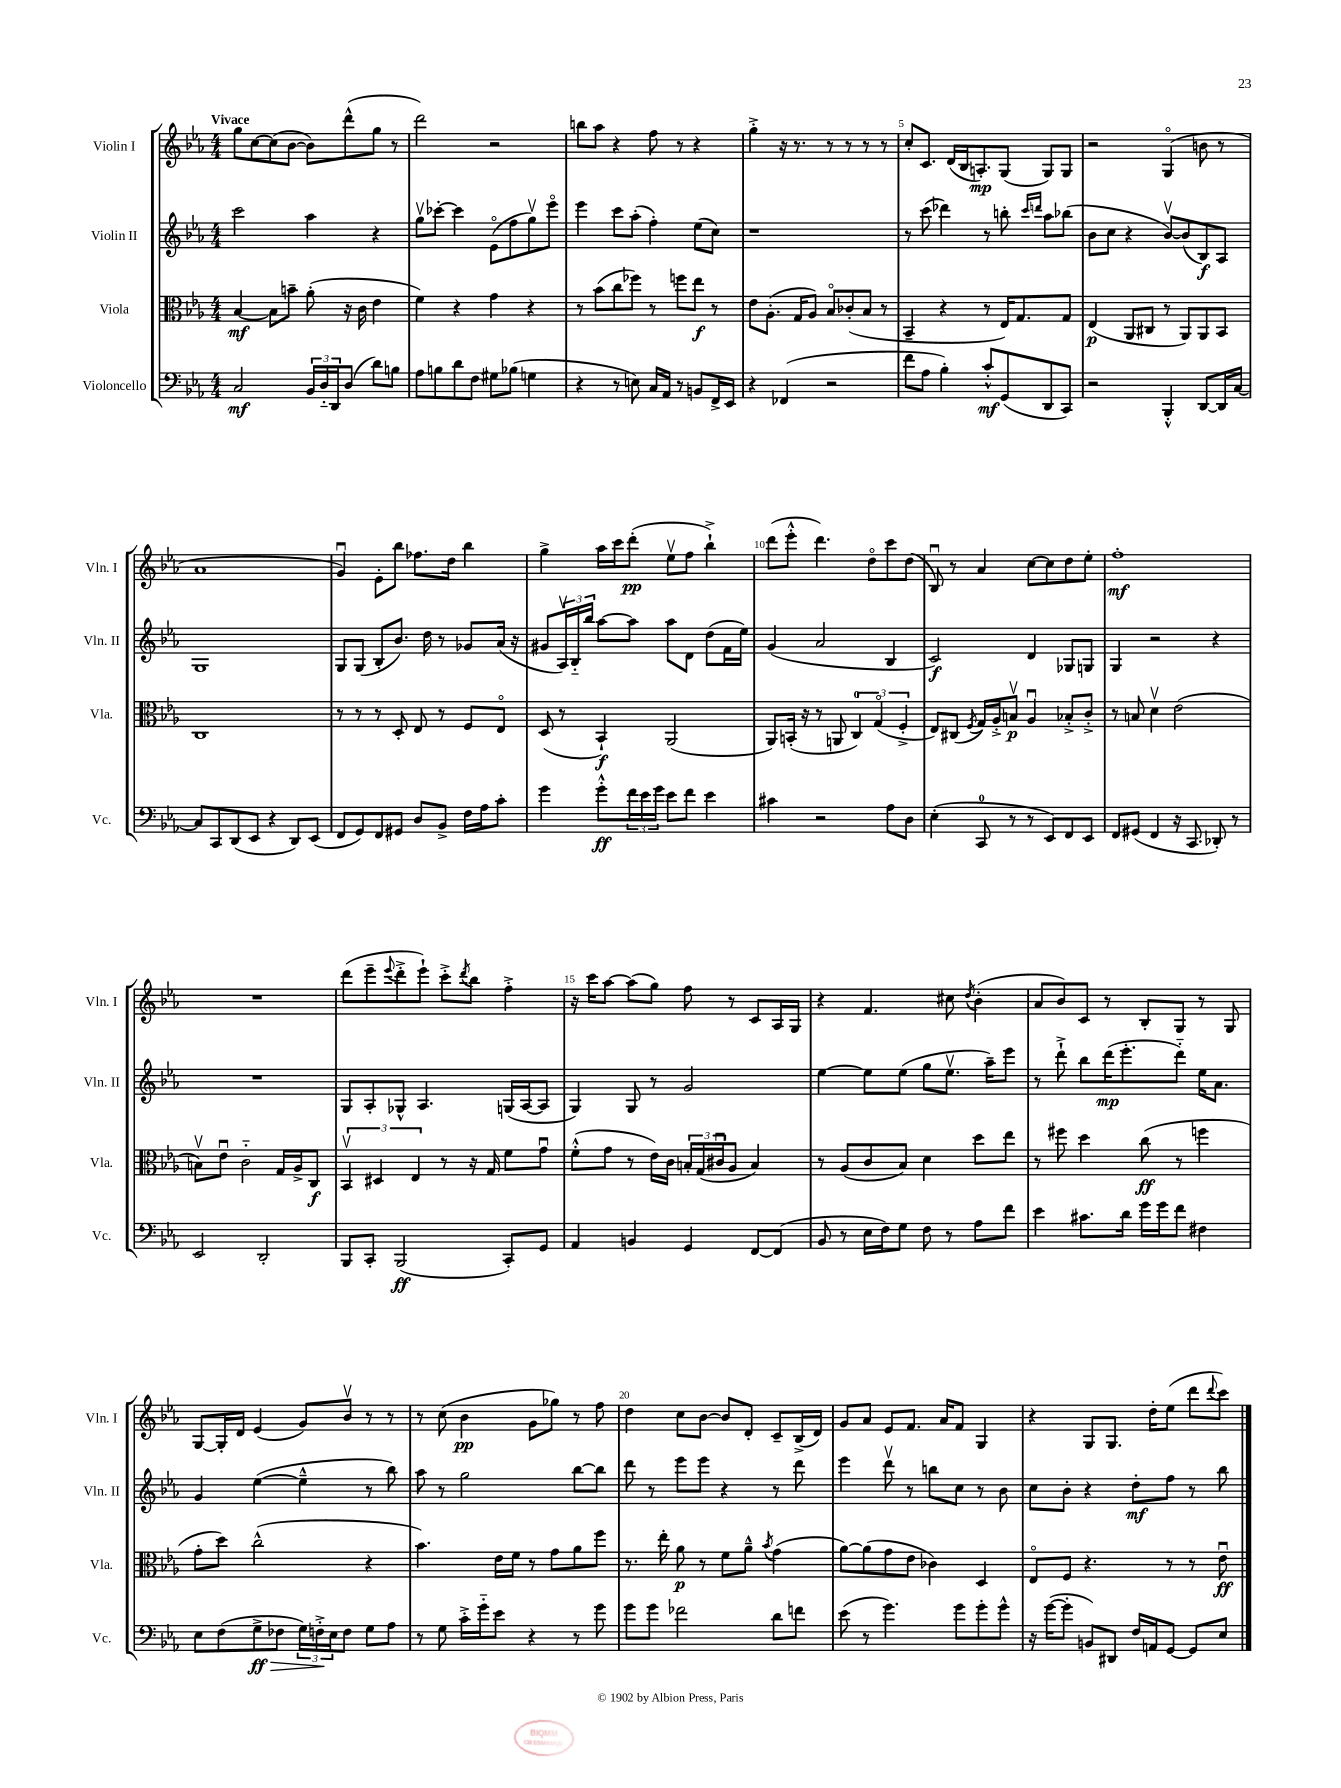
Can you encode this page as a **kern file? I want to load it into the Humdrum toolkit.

**kern	**dynam	**kern	**dynam	**kern	**dynam	**kern	**dynam
*part4	*part4	*part3	*part3	*part2	*part2	*part1	*part1
*staff4	*staff4	*staff3	*staff3	*staff2	*staff2	*staff1	*staff1
*I"Violoncello	*	*I"Viola	*	*I"Violin II	*	*I"Violin I	*
*I'Vc.	*	*I'Vla.	*	*I'Vln. II	*	*I'Vln. I	*
*clefF4	*	*clefC3	*	*clefG2	*	*clefG2	*
*k[b-e-a-]	*	*k[b-e-a-]	*	*k[b-e-a-]	*	*k[b-e-a-]	*
*M4/4	*	*M4/4	*	*M4/4	*	*M4/4	*
=1	=1	=1	=1	=1	=1	=1	=1
!	!	!	!	!	!	!LO:TX:a:B:t=Vivace	!
2C/	mf	[4B-/	mf	2ccc\	.	8gg\L	.
.	.	.	.	.	.	[8cc\	.
.	.	8B-\L]	.	.	.	(8cc\]	.
.	.	8bn~\J	.	.	.	[8b-\J	.
24BB-/LL	.	(8a-'\	.	4aa-\	.	8b-\L])	.
24D/	.	.	.	.	.	.	.
24DD/J	.	.	.	.	.	.	.
(8D/J	.	16r	.	.	.	(8ddd^^\	.
.	.	16c\	.	.	.	.	.
8d\L)	.	4e-\	.	4r	.	8gg\J	.
8Bn\J	.	.	.	.	.	8r	.
=2	=2	=2	=2	=2	=2	=2	=2
8A-\L	.	4f\)	.	8ggv\L	.	2ddd\)	.
8Bn\	.	.	.	[8ccc-X'\J	.	.	.
8d\	.	4r	.	4ccc-\]	.	.	.
8F\J	.	.	.	.	.	.	.
8G#X\L	.	4g\	.	(8e-\L	.	2r	.
(8B-X\J	.	.	.	8ff\	.	.	.
4Gn\	.	4r	.	8ggv\)	.	.	.
.	.	.	.	8eee-\J	.	.	.
=3	=3	=3	=3	=3	=3	=3	=3
4r	.	8r	.	4eee-\	.	8bbn\L	.
.	.	(8b-\L	.	.	.	8aa-\J	.
8r	.	8cc\	.	8ccc\L	.	4r	.
8En\)	.	8ff-X\J)	.	(8aa-'\J	.	.	.
16C/LL	.	8r	.	4ff'\)	.	8ff\	.
16AA-/JJ	.	.	.	.	.	.	.
8r	.	8ffn\L	.	.	.	8r	.
8BBn/L	.	8ee-\J	f	(8ee-\L	.	4r	.
16FF^/L	.	8r	.	8cc\J)	.	.	.
16EE-/JJ	.	.	.	.	.	.	.
=4	=4	=4	=4	=4	=4	=4	=4
4r	.	8e-\L	.	1r	.	4gg'^\	.
.	.	(8.A-'\J	.	.	.	.	.
(4FF-X/	.	.	.	.	.	16r	.
.	.	16G/KL	.	.	.	8.r	.
.	.	8A-/J)	.	.	.	.	.
2r	.	8B-/L	.	.	.	8r	.
.	.	(8c-X'/	.	.	.	8r	.
.	.	8B-/J	.	.	.	8r	.
.	.	8r	.	.	.	8r	.
=5	=5	=5	=5	=5	=5	=5	=5
8f\L	.	4BB-~/	.	8r	.	8cc'/L	.
8A-\J	.	.	.	(8ccc\	.	8.c/J	.
4B-'\)	.	4r	.	4ddd-X\)	.	.	.
.	.	.	.	.	.	(16d/LL	.
.	.	.	.	.	.	16B-/J	.
.	.	.	.	.	.	8.An'/)	mp
8c'^^/L	mf	8r	.	8r	.	.	.
(8GG/	.	16E-/KL)	.	8bbn'\	.	(8G/J	.
.	.	8.G/	.	.	.	.	.
.	.	.	.	16qqccc/LL	.	.	.
.	.	.	.	16qqdddn/JJ	.	.	.
8DD/	.	.	.	8aa-\L	.	8G/L)	.
8CC/J)	.	8G/J	.	(8bb-X\J	.	8G/J	.
=6	=6	=6	=6	=6	=6	=6	=6
2r	.	(4E-/	p	8b-\L	.	2r	.
.	.	.	.	8cc\J	.	.	.
.	.	8AA-/L	.	4r	.	.	.
.	.	8C#X/J	.	.	.	.	.
4BBB-'^^/	.	8r	.	[8b-v/L)	.	(4G/	.
.	.	8AA-/L)	.	(8b-/]	.	.	.
[8DD/L	.	8AA-/	.	8B-/)	f	8bn\	.
16DD/L]	.	8BB-/J	.	8A-/J	.	8r	.
[16C/JJ	.	.	.	.	.	.	.
!!LO:LB:g=z
=7	=7	=7	=7	=7	=7	=7	=7
8C/L]	.	1C	.	1G	.	1a-	.
8CC/	.	.	.	.	.	.	.
(8DD/	.	.	.	.	.	.	.
8EE-/J	.	.	.	.	.	.	.
4r	.	.	.	.	.	.	.
8DD/L)	.	.	.	.	.	.	.
(8EE-/J	.	.	.	.	.	.	.
=8	=8	=8	=8	=8	=8	=8	=8
8FF/L	.	8r	.	8G/L	.	4gu/)	.
8GG/)	.	8r	.	(8G/J	.	.	.
8FF/	.	8r	.	8B-'/L	.	8e-'\L	.
8GG#X/J	.	8D'/	.	8.b-/J)	.	8bb-\J	.
8D/L	.	8E-/	.	.	.	8.ff-X\L	.
.	.	.	.	16dd\	.	.	.
8BB-^/J	.	8r	.	8r	.	.	.
.	.	.	.	.	.	16dd\Jk	.
16F\LL	.	8F/L	.	8g-X/L	.	4bb-\	.
16A-\J	.	.	.	.	.	.	.
8c'\J	.	8E-/J	.	(16a-/Jk	.	.	.
.	.	.	.	16r	.	.	.
=9	=9	=9	=9	=9	=9	=9	=9
4g\	.	(8D/	.	8g#X/L	.	4gg^\	.
.	.	8r	.	24A-v/L)	.	.	.
.	.	.	.	24B-/	.	.	.
.	.	.	.	24bb-/JJ	.	.	.
8g'^^\L	ff	4BB-`/)	f	[8aa-\L	.	16aa-\LL	.
.	.	.	.	.	.	16ccc\J	.
24f\L	.	.	.	8aa-\J]	.	(8ddd'\J	pp
24e-\	.	.	.	.	.	.	.
24g\JJ	.	.	.	.	.	.	.
8e-\L	.	(2AA-/	.	8aa-\L	.	8ee-v\L	.
8f\J	.	.	.	8d\J	.	8ff\J	.
4e-\	.	.	.	(8dd\L	.	4bb-`^\)	.
.	.	.	.	16f\L	.	.	.
.	.	.	.	16ee-\JJ)	.	.	.
=10	=10	=10	=10	=10	=10	=10	=10
4c#X\	.	8AA-/L)	.	(4g/	.	(8ddd\L	.
.	.	(16BBn'/Jk	.	.	.	8eee-'^^\J	.
.	.	16r	.	.	.	.	.
2r	.	8r	.	2a-/	.	4.ddd\)	.
.	.	8AAn/	.	.	.	.	.
.	.	6C/)	.	.	.	.	.
.	.	.	.	.	.	8dd\L	.
.	.	(6G/	.	.	.	.	.
8A-\L	.	.	.	4B-/	.	8ccc\	.
.	.	6F'^/	.	.	.	.	.
8D\J	.	.	.	.	.	(8dd\J	.
=11	=11	=11	=11	=11	=11	=11	=11
(4E-'\	.	8E-/L)	.	2c/)	f	8B-u/)	.
.	.	(8C#X/J	.	.	.	8r	.
.	.	8qF/	.	.	.	.	.
8CC/	.	16G/LL)	.	.	.	4a-/	.
.	.	16A-'^/J	.	.	.	.	.
8r	.	8Bnv/J	p	.	.	.	.
8r	.	4A-u/	.	4d/	.	[8cc\L	.
8EE-/L)	.	.	.	.	.	8cc\]	.
8FF/	.	8B-X'^/L	.	8G-X/L	.	8dd\	.
8EE-/J	.	8c'^/J	.	8Gn/J	.	8ee-'\J	.
=12	=12	=12	=12	=12	=12	=12	=12
8FF/L	.	8r	.	4G/	.	1ff'	mf
(8GG#X/J	.	8Bn/	.	.	.	.	.
4FF/	.	4dv\	.	2r	.	.	.
16r	.	(2e-\	.	.	.	.	.
8.CC/	.	.	.	.	.	.	.
8DD-X'/)	.	.	.	4r	.	.	.
8r	.	.	.	.	.	.	.
!!LO:LB:g=z
=13	=13	=13	=13	=13	=13	=13	=13
2EE-/	.	8Bnv\L)	.	1r	.	1r	.
.	.	8e-u\J	.	.	.	.	.
.	.	2c\	.	.	.	.	.
2DD'/	.	.	.	.	.	.	.
.	.	16G/LL	.	.	.	.	.
.	.	16A-^/J	.	.	.	.	.
.	.	8C/J	f	.	.	.	.
=14	=14	=14	=14	=14	=14	=14	=14
8BBB-/L	.	6BB-v/	.	8G/L	.	(8ddd\L	.
8CC'/J	.	.	.	8A-'/	.	8eee-~\	.
.	.	6D#X/	.	.	.	.	.
.	.	.	.	.	.	8qqeee-/	.
(2BBB-/	ff	.	.	8G-X^^/J	.	8ddd'^\	.
.	.	6E-/	.	.	.	.	.
.	.	.	.	4.A-/	.	8eee-`\J)	.
.	.	8r	.	.	.	8ccc'^\L	.
.	.	.	.	.	.	8qddd/	.
.	.	16r	.	.	.	8bb-\J	.
.	.	16G/	.	.	.	.	.
8CC'/L)	.	8f\L	.	(16Gn/LL	.	4ff'^\	.
.	.	.	.	[16A-/J	.	.	.
8GG/J	.	8gu\J	.	8A-/J]	.	.	.
=15	=15	=15	=15	=15	=15	=15	=15
4AA-/	.	(8f'^^\L	.	4G/)	.	16r	.
.	.	.	.	.	.	16ccc\KL	.
.	.	8g\J	.	.	.	[8aa-\J	.
4BBn/	.	8r	.	8G/	.	(8aa-\L]	.
.	.	16e-\LL)	.	8r	.	8gg\J)	.
.	.	16c\JJ	.	.	.	.	.
4GG/	.	24Bn'/LL	.	2g/	.	8ff\	.
.	.	(24G/	.	.	.	.	.
.	.	24c#Xu/J	.	.	.	.	.
.	.	8A-/J	.	.	.	8r	.
[8FF/L	.	4B/)	.	.	.	8c/L	.
(8FF/J]	.	.	.	.	.	16A-/L	.
.	.	.	.	.	.	16G/JJ	.
=16	=16	=16	=16	=16	=16	=16	=16
8BB-/	.	8r	.	[4ee-\	.	4r	.
8r	.	(8A-/L	.	.	.	.	.
16E-\LL	.	8c/	.	8ee-\L]	.	4.f/	.
16F\J)	.	.	.	.	.	.	.
8G\J	.	8B-/J)	.	(8ee-\J	.	.	.
8F\	.	4d\	.	8gg\L	.	.	.
8r	.	.	.	8.ee-v\J	.	8cc#X\	.
.	.	.	.	.	.	8qdd/	.
8A-\L	.	8dd\L	.	.	.	(4b-'\	.
.	.	.	.	16aa-~\KL)	.	.	.
8f\J	.	8ee-\J	.	8eee-\J	.	.	.
=17	=17	=17	=17	=17	=17	=17	=17
4e-\	.	8r	.	8r	.	8a-/L	.
.	.	8ff#X\	.	8ddd`^\	.	8b-/)	.
8.c#X\L	.	4dd\	.	8bb-\L	.	8c/J	.
.	.	.	.	(16ddd\K	mp	8r	.
16d\Jk	.	.	.	8.eee-'\	.	.	.
16g\LL	.	(8cc\	ff	.	.	8B-'/L	.
16g\J	.	.	.	.	.	.	.
8f\J	.	8r	.	8ddd\J)	.	8G/J	.
4F#X\	.	4ffn\	.	16ee-\KL	.	8r	.
.	.	.	.	8.a-\J	.	.	.
.	.	.	.	.	.	8G/	.
!!LO:LB:g=z
=18	=18	=18	=18	=18	=18	=18	=18
8E-\L	.	8g'\L	.	4g/	.	[8G/L	.
(8F\	.	8dd\J)	.	.	.	16G'/L]	.
.	.	.	.	.	.	16d/JJ	.
!	!LO:HP:b	!	!	!	!	!	!
8G^\	> ff	(2cc^^\	.	([4ee-\	.	(4e-/	.
8F-X\J	.	.	.	.	.	.	.
24G\LL)	.	.	.	4ee-~^^\]	.	8g/L)	.
24Fn'^\	.	.	.	.	.	.	.
24E-\J	]	.	.	.	.	.	.
8F\J	.	.	.	.	.	8b-v/J	.
8G\L	.	4r	.	8r	.	8r	.
8A-\J	.	.	.	8bb-\)	.	8r	.
=19	=19	=19	=19	=19	=19	=19	=19
8r	.	4.b-\)	.	8aa-\	.	8r	.
8G\	.	.	.	8r	.	(8cc\	.
16c'^\LL	.	.	.	2gg\	.	4b-\	pp
16g\J	.	.	.	.	.	.	.
8e-\J	.	16e-\LL	.	.	.	.	.
.	.	16f\JJ	.	.	.	.	.
4r	.	8r	.	.	.	8g\L	.
.	.	8g\L	.	.	.	8gg-X\J)	.
8r	.	8a-\	.	[8bb-\L	.	8r	.
8g\	.	8ff\J	.	8bb-\J]	.	8ff\	.
=20	=20	=20	=20	=20	=20	=20	=20
8g\L	.	8.r	.	8ddd\	.	4dd\	.
8g\J	.	.	.	8r	.	.	.
.	.	16ee-'\	.	.	.	.	.
2f-X\	.	8a-\	p	8eee-\L	.	8cc\L	.
.	.	8r	.	8eee-\J	.	[8b-\J	.
.	.	8f\L	.	4r	.	8b-/L]	.
.	.	8a-~^^\J	.	.	.	8d'/J	.
.	.	8qb-/	.	.	.	.	.
8d\L	.	(4g\	.	8r	.	8c~/L	.
8fn\J	.	.	.	8ddd\	.	(16B-^/L	.
.	.	.	.	.	.	16d/JJ)	.
=21	=21	=21	=21	=21	=21	=21	=21
(8e-\	.	[8a-\L)	.	4eee-\	.	8g/L	.
8r	.	(8a-\]	.	.	.	8a-/J	.
4.g\)	.	8g\	.	8dddv\	.	8e-/L	.
.	.	8e-\J	.	8r	.	8.f/J	.
.	.	4c-X\)	.	8bbn\L	.	.	.
.	.	.	.	.	.	16a-/KL	.
8g\L	.	.	.	8cc\J	.	8f/J	.
8g'\	.	4D/	.	8r	.	4G/	.
8g^^\J	.	.	.	8b-\	.	.	.
=22	=22	=22	=22	=22	=22	=22	=22
16r	.	8E-/L	.	8cc\L	.	4r	.
([16g\KL	.	.	.	.	.	.	.
8g'\J]	.	8F/J	.	8b-'\J	.	.	.
8BBn/L)	.	4.r	.	4r	.	8G/L	.
8DD#X/J	.	.	.	.	.	8.G/J	.
16F/LL	.	.	.	8dd'\L	mf	.	.
16AAn/J	.	.	.	.	.	16dd'\KL	.
[8GG/J	.	8r	.	8ff\J	.	(8ee-\J	.
8GG/L]	.	8r	.	8r	.	8ddd\L	.
.	.	.	.	.	.	8qqddd/	.
8E-/J	.	8e-u\	ff	8bb-\	.	8ccc\J)	.
==	==	==	==	==	==	==	==
*-	*-	*-	*-	*-	*-	*-	*-
